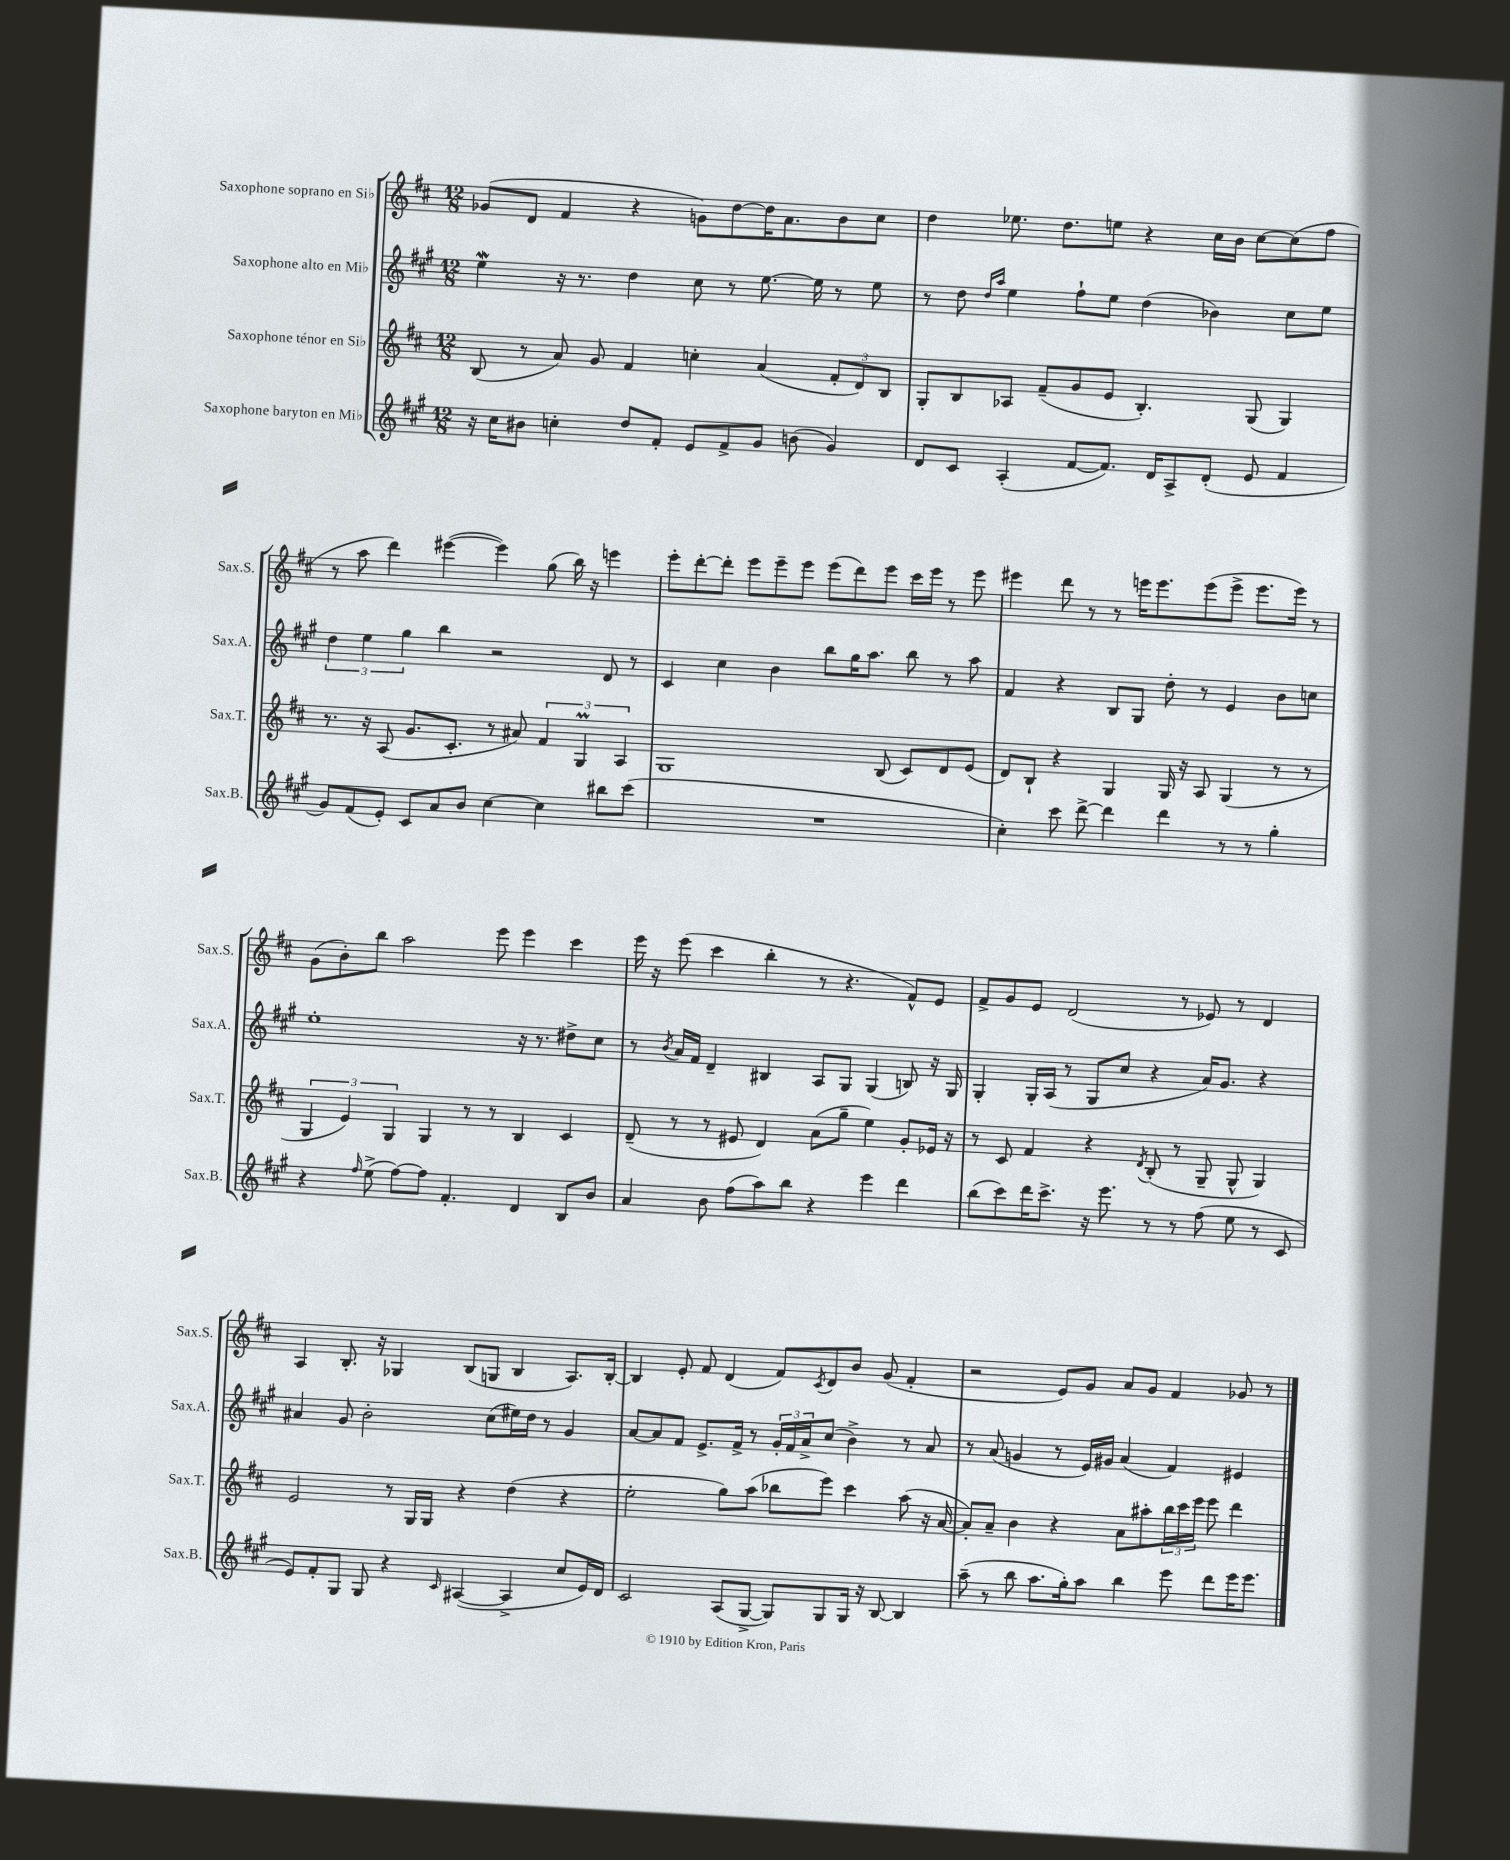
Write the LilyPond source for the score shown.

<<
\new StaffGroup <<
\new Staff = "s0" \with { instrumentName = "Saxophone soprano en Sib" shortInstrumentName = "Sax.S." } {
    \clef treble \key d \major \numericTimeSignature \time 12/8
    ges'8( d'8 fis'4 r4 g'8) d''8~ d''16 a'8. b'8 cis''8 |
    d''4 ees''8. d''8. e''8 r4 cis''16 b'16 cis''8~ cis''8( fis''8 |
    r8 a''8 d'''4) eis'''4~( eis'''4) g''8( b''16) r16 e'''4 |
    e'''8-. d'''8~-. d'''8-. e'''8 e'''8-- e'''8 e'''8( d'''8) e'''8 cis'''16 e'''16 r8 e'''8 |
    eis'''4 d'''8 r8 r8 e'''16 e'''8. e'''8( e'''8-> e'''8. e'''16) r8 |
    g'8( b'8-.) b''8 a''2 e'''8 e'''4 cis'''4 |
    e'''16 r16 e'''8( cis'''4 b''4-. r8 r4. fis'8-^) e'8 |
    fis'8-> g'8 e'8 d'2( r8 ees'8) r8 d'4 |
    a4 b8.-. r16 ges4 b8( g8 b4 a8.) b16~-. |
    b4 e'8-. fis'8 d'4( fis'8) \acciaccatura { cis'8 } d'8 b'8 g'8( fis'4-. |
    r2 e'8) g'8 a'8 g'8 fis'4 ges'8 r8 \bar "|." |
}
\new Staff = "s1" \with { instrumentName = "Saxophone alto en Mib" shortInstrumentName = "Sax.A." } {
    \clef treble \key a \major \numericTimeSignature \time 12/8
    e''4\mordent r16 r8. d''4 cis''8 r8 e''8.~ e''16 r8 e''8 |
    r8 d''8 \grace { d''16 a''16 } e''4 fis''8-! e''8 d''4( bes'4) cis''8 e''8 |
    \tuplet 3/2 { d''4 e''4 gis''4 } b''4 r2 d'8 r8 |
    cis'4 cis''4 b'4 b''8 gis''16 a''8. b''8 r8 a''8 |
    fis'4 r4 b8 gis8 d''8-. r8 e'4 b'8 c''8 |
    e''1-. r16 r8. dis''8-> cis''8 |
    r8 \acciaccatura { b'8 } a'16 fis'16 d'4-- bis4 a8 gis8 gis4( b8) r16 gis16 |
    gis4-. gis16-. a16( r8 gis8 cis''8 r4 a'16) gis'8. r4 |
    ais'4 gis'8 b'2-. cis''8( eis''16) d''16 r8 gis'4 |
    a'8~ a'8 fis'8 e'8.-> fis'16-> r8 \tuplet 3/2 { gis'16-. fis'16 a'16-> } cis''8( b'4->) r8 a'8 |
    r8 a'8( g'4 r8 e'16) gis'16 a'4( fis'4) eis'4 \bar "|." |
}
\new Staff = "s2" \with { instrumentName = "Saxophone ténor en Sib" shortInstrumentName = "Sax.T." } {
    \clef treble \key d \major \numericTimeSignature \time 12/8
    b8( r8 a'8) g'8 fis'4 c''4-. a'4( \tuplet 3/2 { fis'8-. d'8) b8 } |
    g8-. b8 aes8 fis'8--( g'8 e'8 b4.-.) g8( g4) |
    r8. r16 a8( g'8. cis'8.-. r8 ais'8) \tuplet 3/2 { fis'4 g4\prall a4 } |
    g1 b8( cis'8) d'8 e'8( |
    d'8) b8-! r4 g4 g16 r16 a8 g4( r8 r8 |
    \tuplet 3/2 { g4 e'4) g4 } g4 r8 r8 b4 cis'4 |
    d'8--( r8 r8 eis'8 d'4) a'8( g''8-- e''4) g'8-. ees'16 r16 |
    r8 cis'8 fis'4 r4 \acciaccatura { d'8 } b8-.( r8 g8-- g8-^ g4) |
    e'2 r8 g16 g16 r4 d''4( r4 |
    e''2-. g''8) a''8( bes''8 e'''8) cis'''4 a''8( r16 a'16~ |
    a'8-.) a'8-- b'4 r4 a'8 ais''8-. \tuplet 3/2 { b''16 cis'''16 e'''16 } e'''8 d'''4 \bar "|." |
}
\new Staff = "s3" \with { instrumentName = "Saxophone baryton en Mib" shortInstrumentName = "Sax.B." } {
    \clef treble \key a \major \numericTimeSignature \time 12/8
    r16 cis''16 bis'8 c''4-. d''8 fis'8-. e'8 fis'8-> gis'8 b'8( gis'4) |
    d'8 cis'8 a4-.( fis'8~ fis'8.) d'16 a8-> d'8-.( e'8 fis'4 |
    gis'8) fis'8( e'8-.) cis'8 a'8 b'8 cis''4~ cis''4 bis''8 cis'''8( |
    R1. |
    cis''4-.) cis'''8 d'''8~-> d'''4 d'''4 r8 r8 gis''4-. |
    r4 \grace { fis''16 } e''8->( fis''8~) fis''8 fis'4.-. d'4 b8 b'8 |
    a'4 b'8 fis''8( a''8) b''8 r4 e'''4 d'''4 |
    b''8( cis'''8) d'''16 cis'''8.-> r16 e'''8. r8 r8 fis''8( e''8 r8 cis'8 |
    e'8) fis'8-. gis8 gis8 r4 \grace { cis'16 } ais4~( ais4-> cis''8 e'16) d'16 |
    cis'2 a8( gis8~-> gis8) gis8 gis16 r16 b8~ b4 |
    a''8--( r8 b''8 a''8. gis''16-.) a''8 b''4 e'''8 d'''8 e'''16 e'''8. \bar "|." |
}
>>
>>
\layout { \context { \Score \remove "Bar_number_engraver" } }
